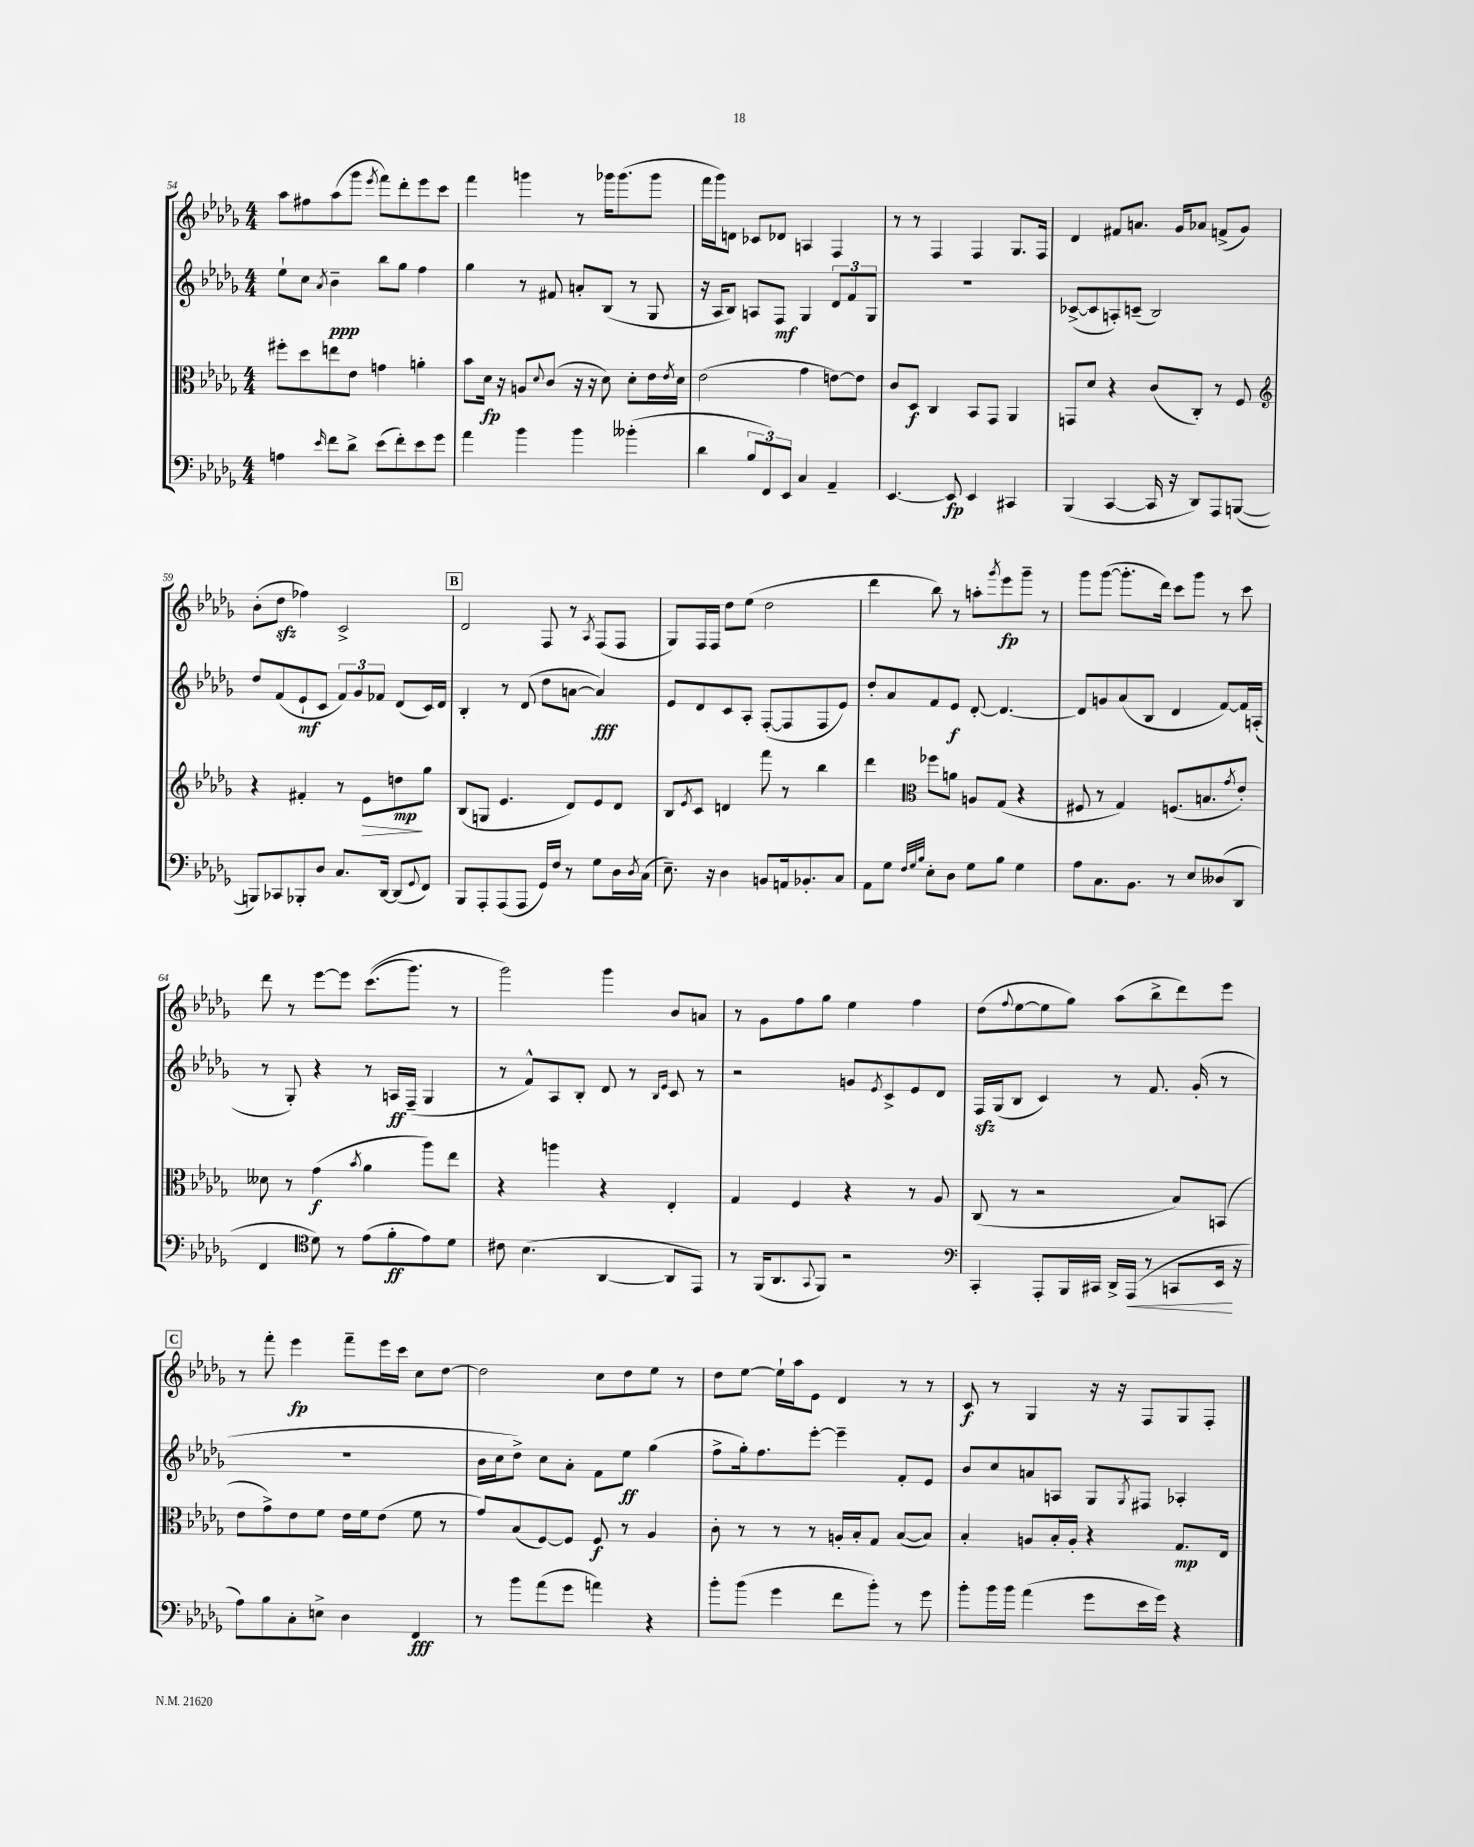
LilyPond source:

<<
\new StaffGroup <<
\new Staff = "s0" {
    \clef treble \key des \major \numericTimeSignature \time 4/4
    aes''8 fis''8 aes''8( ges'''8 \acciaccatura { ees'''8 } f'''8) des'''8-. ees'''8 c'''8 |
    f'''4 g'''4 r8 ges'''16 ges'''8.( ges'''8 |
    f'''16 ges'''16) d'8 ces'8 des'8 a4 f4 |
    r8 r8 f4 f4 ges8. f16 |
    des'4 fis'8 a'8. ges'16 aes'8 f'8->( ges'8) |
    bes'8-.( des''8\sfz fes''4) c'2-> |
    \mark \markup { \box "B" } des'2 f8 r8 \acciaccatura { aes8 } f8( f8 |
    ges8) f16 f16 des''8 ees''8( des''2 |
    des'''4 bes''8) r8 a''8-. \acciaccatura { ges'''8 } ees'''8\fp ges'''8-- r8 |
    ges'''8 ges'''8~( ges'''8.-. des'''16) c'''8 ges'''8 r8 c'''8 |
    des'''8 r8 ees'''8~ ees'''8 c'''8.(\( ges'''8.) r8 |
    ges'''2\) ges'''4 bes'8 a'8 |
    r8 ges'8 f''8 ges''8 ees''4 f''4 |
    des''8( \appoggiatura { f''8 } ees''8~ ees''8 ges''8) aes''8( bes''8-> des'''8) ees'''8 |
    \mark \markup { \box "C" } r8 f'''8-. ees'''4\fp f'''8-- ees'''16 c'''16 c''8 des''8~ |
    des''2 c''8 des''8 ees''8 r8 |
    des''8 ees''8~ ees''16-! aes''16 ees'8 des'4 r8 r8 |
    c'8\f r8 ges4 r16 r16 f8 ges8 f8-. \bar "|." |
}
\new Staff = "s1" {
    \clef treble \key des \major \numericTimeSignature \time 4/4
    ees''8-! c''8 \acciaccatura { aes'8 } bes'4--\ppp bes''8 ges''8 f''4 |
    ges''4 r8 fis'8 a'8-. bes8( r8 ges8 |
    r16 aes16 bes8) a8 f8\mf ges4 \tuplet 3/2 { des'8 f'8 ges8 } |
    R1 |
    ces'8~->( ces'8 a8-.) c'8--( bes2) |
    des''8 f'8( ees'8-!\mf c'8 \tuplet 3/2 { f'8) ges'8 fes'8 } des'8( c'16) des'16 |
    \mark \markup { \box "B" } bes4-. r8 des'8( des''8 a'8~ a'4\fff) |
    ees'8 des'8 c'8 aes8-. f8~-.( f8 f8 ees'8) |
    des''8-. aes'8 f'8 ees'8\f des'8~-. des'4.~ |
    des'8 g'8 aes'8( bes8 des'4 f'8~) f'16 a16-.( |
    r8 ges8-.) r4 r8 a16\ff f16--( ges4 |
    r8 f'8-^) aes8 bes8-. des'8 r8 \grace { bes16 ees'16 } c'8 r8 |
    r2 g'8 \acciaccatura { ees'8 } c'8-> ees'8 des'8 |
    f16\sfz ges16( bes8 c'4) r8 f'8. ges'16-.( r8 |
    \mark \markup { \box "C" } R1 |
    bes'16 c''16 des''8->) c''8 aes'8-. f'8 ees''8\ff ges''4( |
    f''8-> ges''16-.) f''8. ees'''8~-. ees'''4-- f'8-. ees'8 |
    bes'8 c''8 a'8 a8 ges8 \acciaccatura { ges8 } fis8 aes4-. \bar "|." |
}
\new Staff = "s2" {
    \clef alto \key des \major \numericTimeSignature \time 4/4
    fis''8-. des''8 e''8 ees'8 g'4 a'4-. |
    bes'8 des'16\fp r16 a8 \appoggiatura { des'8 } c'8( r16 r16 des'8) des'8-. ees'16 \acciaccatura { ees'8 } des'16 |
    ees'2( ges'4 e'8~) e'8 |
    c'8 des8\f c4 bes,8 ges,8 aes,4 |
    g,8 des'8 r4 c'8( c8-.) r8 f8 |
    \clef treble r4 fis'4-. r8 ees'8\> d''8\mp\! ges''8 |
    \mark \markup { \box "B" } bes8( g8 ees'4. des'8) ees'8 des'8 |
    bes8 \acciaccatura { ees'8 } c'8 d'4 f'''8 r8 bes''4 |
    des'''4 \clef alto fes''8 a'8 a8 ges8( r4 |
    fis8 r8 ges4) f8.( b8. \acciaccatura { ges'8 } ees'8-.) |
    deses'8 r8 ges'4\f( \acciaccatura { bes'8 } aes'4 aes''8) ees''8 |
    r4 a''4 r4 ees4-. |
    ges4 f4 r4 r8 aes8 |
    c8( r8 r2 bes8) b,8( |
    \mark \markup { \box "C" } ees'8 ges'8->) ees'8 f'8 ees'16 f'16 ees'8( f'8 r8 |
    ges'8) bes8( f8~) f8 f8\f r8 aes4 |
    c'8-. r8 r8 r8 a16-. bes16-. ges8 bes8~( bes8) |
    bes4-. a8 bes16-. a16-. r4 ges8.\mp ees16 \bar "|." |
}
\new Staff = "s3" {
    \clef bass \key des \major \numericTimeSignature \time 4/4
    a4 \grace { ees'16 } f'8 des'8-> ees'8( f'8-.) ees'8 ges'8 |
    aes'4 bes'4 bes'4 beses'4-.( |
    des'4 \tuplet 3/2 { bes8 f,8) ees,8 } c4 aes,4-- |
    ees,4.~ ees,8\fp ees,4 cis,4 |
    bes,,4( c,4~ c,16 r16 des,8) aes,,8 b,,8~( |
    b,,8) ces,8 bes,,8-. des8 c8. des,16~ des,8( \appoggiatura { ges,8 } f,8) |
    \mark \markup { \box "B" } bes,,8 aes,,8-. aes,,8( aes,,8 ges,16) f16 r8 ges8 des16 \acciaccatura { des8 } c16( |
    ees8.--) r16 des4 b,8 a,16 bes,8.-. c8 |
    aes,8 ges8 \grace { f32 ges32 bes32 } ees8-. des8 ges8 bes8 ges4 |
    aes8 c8. bes,8. r8 ees8 deses8( des,8 |
    f,4 \clef tenor des'8) r8 ees'8( f'8-.\ff ees'8) des'8 |
    cis'8 bes4.( aes,4~ aes,8 ees,8) |
    r8 f,16( aes,8. \appoggiatura { ges,8 } f,8) r2 |
    \clef bass c,4-. aes,,8-. bes,,16 cis,16 des,16-> aes,,16\<( r8 c,8 ees,16\! r16 |
    \mark \markup { \box "C" } aes8) bes8 c8-. e8-> des4 f,4\fff |
    r8 bes'8 aes'8( ges'8 a'4) r4 |
    bes'8-. bes'8( ges'4 f'8 bes'8-.) r8 ges'8 |
    bes'8-. bes'16 bes'16 aes'4( ges'8 ees'16 ges'16) r4 \bar "|." |
}
>>
>>
\layout { \context { \Score currentBarNumber = #54 } }
